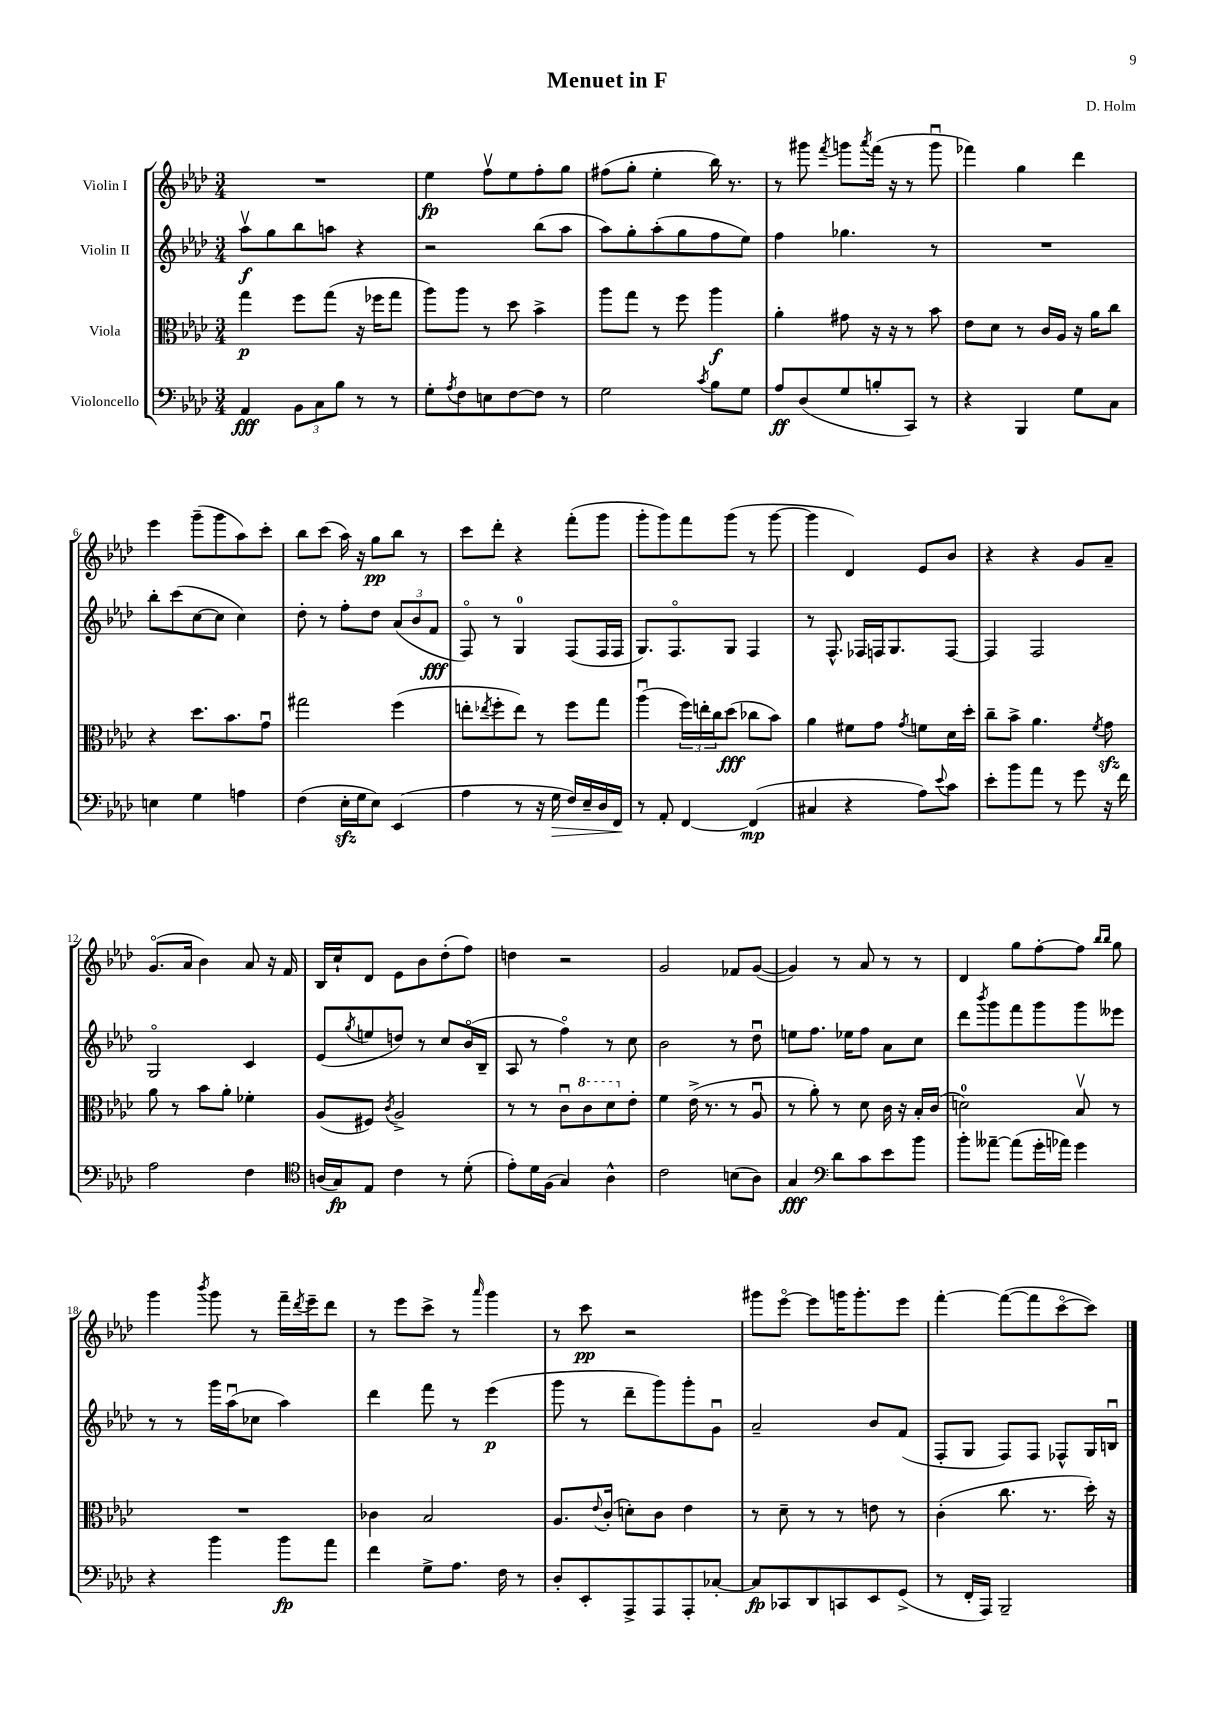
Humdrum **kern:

**kern	**dynam	**kern	**dynam	**kern	**dynam	**kern	**dynam
*part4	*part4	*part3	*part3	*part2	*part2	*part1	*part1
*staff4	*staff4	*staff3	*staff3	*staff2	*staff2	*staff1	*staff1
*I"Violoncello	*	*I"Viola	*	*I"Violin II	*	*I"Violin I	*
*clefF4	*	*clefC3	*	*clefG2	*	*clefG2	*
*k[b-e-a-d-]	*	*k[b-e-a-d-]	*	*k[b-e-a-d-]	*	*k[b-e-a-d-]	*
*M3/4	*	*M3/4	*	*M3/4	*	*M3/4	*
=1	=1	=1	=1	=1	=1	=1	=1
4AA-/	fff	4gg\	p	8aa-v\L	f	2.r	.
.	.	.	.	8gg\	.	.	.
12BB-\L	.	8ff\L	.	8bb-\	.	.	.
12C\	.	.	.	.	.	.	.
.	.	(8gg\J	.	8aan\J	.	.	.
12B-\J	.	.	.	.	.	.	.
8r	.	16r	.	4r	.	.	.
.	.	16ff-X\KL	.	.	.	.	.
8r	.	8gg\J	.	.	.	.	.
=2	=2	=2	=2	=2	=2	=2	=2
8G'\L	.	8aa-\L)	.	2r	.	4ee-\	fp
8qA-/	.	.	.	.	.	.	.
8F\	.	8aa-\J	.	.	.	.	.
8En\	.	8r	.	.	.	8ffv\L	.
[8F\	.	8dd-\	.	.	.	8ee-\	.
8F\J]	.	4b-^\	.	(8bb-\L	.	8ff'\	.
8r	.	.	.	8aa-\J	.	8gg\J	.
=3	=3	=3	=3	=3	=3	=3	=3
2G\	.	8aa-\L	.	8aa-\L)	.	(8ff#X\L	.
.	.	8gg\J	.	8gg'\	.	8gg'\J	.
.	.	8r	.	(8aa-'\	.	4ee-'\	.
.	.	8ff\	.	8gg\	.	.	.
8qc/	.	.	.	.	.	.	.
8B-\L	.	4aa-\	f	8ff\	.	16bb-\)	.
.	.	.	.	.	.	8.r	.
8G\J	.	.	.	8ee-\J)	.	.	.
=4	=4	=4	=4	=4	=4	=4	=4
8A-/L	ff	4a-'\	.	4ff\	.	8r	.
(8D-/	.	.	.	.	.	8ggg#X\	.
.	.	.	.	.	.	8qfff/	.
8G/	.	8g#X\	.	4.gg-X\	.	8gggn\L	.
.	.	.	.	.	.	8qaaa-/	.
8Bn'/	.	16r	.	.	.	(16fff\Jk	.
.	.	16r	.	.	.	16r	.
8CC/J)	.	8r	.	.	.	8r	.
8r	.	8b-\	.	8r	.	8gggu\	.
=5	=5	=5	=5	=5	=5	=5	=5
4r	.	8e-\L	.	2.r	.	4fff-X\)	.
.	.	8d-\J	.	.	.	.	.
4BBB-/	.	8r	.	.	.	4gg\	.
.	.	16c/LL	.	.	.	.	.
.	.	16A-/JJ	.	.	.	.	.
8G\L	.	16r	.	.	.	4ddd-\	.
.	.	16a-\KL	.	.	.	.	.
8C\J	.	8cc\J	.	.	.	.	.
!!LO:LB:g=z
=6	=6	=6	=6	=6	=6	=6	=6
4En\	.	4r	.	8bb-'\L	.	4eee-\	.
.	.	.	.	(8ccc\	.	.	.
4G\	.	8.dd-\L	.	[8cc\	.	(8ggg~\L	.
.	.	.	.	8cc\J]	.	8ggg\	.
.	.	8.b-\	.	.	.	.	.
4An\	.	.	.	4cc\)	.	8aa-\)	.
.	.	8gu\J	.	.	.	8ccc'\J	.
=7	=7	=7	=7	=7	=7	=7	=7
(4F\	.	2gg#X\	.	8dd-'\	.	8bb-\L	.
.	.	.	.	8r	.	(8ccc\J	.
16E-zz'\LL	.	.	.	8ff'\L	.	16aa-\)	.
16G\J	.	.	.	.	.	16r	.
8E-\J)	.	.	.	8dd-\J	.	8gg\L	pp
(4EE-/	.	(4ff\	.	(12a-/L	.	8bb-\J	.
.	.	.	.	12b-/	.	.	.
.	.	.	.	.	.	8r	.
.	.	.	.	12f/J	fff	.	.
=8	=8	=8	=8	=8	=8	=8	=8
4A-\	.	8een'\L	.	8F/)	.	8ccc\L	.
.	.	8qee-X/	.	.	.	.	.
.	.	8ff'\	.	8r	.	8ddd-'\J	.
8r	.	8ee-\J)	.	4G/	.	4r	.
16r	.	8r	.	.	.	.	.
!	!LO:HP:b	!	!	!	!	!	!
16G\	>	.	.	.	.	.	.
16F/LL)	.	8ff\L	.	(8F/L	.	(8fff'\L	.
16E-~/	.	.	.	.	.	.	.
16D-/	.	8gg\J	.	16F/L	.	8ggg\J	.
16FF/JJ	.	.	.	16F/JJ	.	.	.
.	]	.	.	.	.	.	.
=9	=9	=9	=9	=9	=9	=9	=9
8r	.	(4aa-u\	.	8.G/L)	.	8ggg'\L	.
8AA-'/	.	.	.	.	.	8ggg\)	.
.	.	.	.	8.F/	.	.	.
[4FF/	.	24ff\LL)	.	.	.	8fff\	.
.	.	24een'\	.	.	.	.	.
.	.	24cc\J	.	.	.	.	.
.	.	(8dd-\J	fff	8G/J	.	(8ggg\J	.
(4FF/]	mp	8cc-X\L	.	4F/	.	8r	.
.	.	8b-\J)	.	.	.	[8ggg\	.
=10	=10	=10	=10	=10	=10	=10	=10
4C#X/	.	4a-\	.	8r	.	4ggg\]	.
.	.	.	.	8.F^^/	.	.	.
4r	.	8f#X\L	.	.	.	4d-/)	.
.	.	.	.	16F-X/LL	.	.	.
.	.	8g\J	.	16Fn/J	.	.	.
.	.	.	.	8.G/	.	.	.
.	.	8qg/	.	.	.	.	.
8A-\L)	.	8fn\L	.	.	.	8e-/L	.
8qqe-/	.	.	.	.	.	.	.
8c\J	.	16d-\L	.	[8F/J	.	8b-/J	.
.	.	16dd-'\JJ	.	.	.	.	.
=11	=11	=11	=11	=11	=11	=11	=11
8e-'\L	.	8cc~\L	.	4F/]	.	4r	.
8b-\	.	8b-^\J	.	.	.	.	.
8a-\J	.	4.a-\	.	2F/	.	4r	.
8r	.	.	.	.	.	.	.
8g\	.	.	.	.	.	8g/L	.
.	.	8qf/	.	.	.	.	.
16r	.	8gzz\	.	.	.	8a-~/J	.
16f\	.	.	.	.	.	.	.
!!LO:LB:g=z
=12	=12	=12	=12	=12	=12	=12	=12
2A-\	.	8a-\	.	2G/	.	(8.g/L	.
.	.	8r	.	.	.	.	.
.	.	.	.	.	.	16a-/Jk	.
.	.	8b-\L	.	.	.	4b-\)	.
.	.	8a-'\J	.	.	.	.	.
4F\	.	4f-X'\	.	4c/	.	8a-/	.
.	.	.	.	.	.	16r	.
.	.	.	.	.	.	16f/	.
=13	=13	=13	=13	=13	=13	=13	=13
*clefC4	*	*	*	*	*	*	*
(16An/LL	.	(8A-/L	.	(8e-/L	.	16B-/LL	.
16G/J)	fp	.	.	.	.	16cc`/J	.
.	.	.	.	8qgg/	.	.	.
8E-/J	.	8F#X/J)	.	8een/	.	8d-/J	.
.	.	8qc/	.	.	.	.	.
4c\	.	2A-^/	.	8ddn/J)	.	8e-\L	.
.	.	.	.	8r	.	8b-\	.
8r	.	.	.	8cc/L	.	(8dd-'\	.
(8d-'\	.	.	.	(16b-/L	.	8ff\J)	.
.	.	.	.	16B-~/JJ	.	.	.
=14	=14	=14	=14	=14	=14	=14	=14
8e-'\L)	.	8r	.	8A-/	.	4ddn\	.
16d-\L	.	8r	.	8r	.	.	.
(16F\JJ	.	.	.	.	.	.	.
4G/)	.	8cu\L	.	4ff\)	.	2r	.
*	*	*8va	*	*	*	*	*
.	.	8cc\	.	.	.	.	.
4A-^^\	.	8dd-\	.	8r	.	.	.
*	*	*X8va	*	*	*	*	*
.	.	8e-'\J	.	8cc\	.	.	.
=15	=15	=15	=15	=15	=15	=15	=15
2c\	.	4f\	.	2b-\	.	2g/	.
.	.	(16e-^\	.	.	.	.	.
.	.	8.r	.	.	.	.	.
(8Bn\L	.	8r	.	8r	.	8f-X/L	.
8A-\J)	.	8A-u/	.	8dd-u\	.	([8g/J	.
=16	=16	=16	=16	=16	=16	=16	=16
4G/	fff	8r	.	8een\L	.	4g/])	.
.	.	8a-'\)	.	8.ff\J	.	.	.
*clefF4	*	*	*	*	*	*	*
8d-\L	.	8r	.	.	.	8r	.
.	.	.	.	16ee-X\KL	.	.	.
8c\	.	8d-\	.	8ff\J	.	8a-/	.
8e-\	.	16c\	.	8a-\L	.	8r	.
.	.	16r	.	.	.	.	.
8b-\J	.	16B-'/LL	.	8cc\J	.	8r	.
.	.	(16c/JJ	.	.	.	.	.
=17	=17	=17	=17	=17	=17	=17	=17
8b-'\L	.	2dn\)	.	8ddd-\L	.	4d-/	.
.	.	.	.	8qbbb-/	.	.	.
[8a--X~\J	.	.	.	8ggg\	.	.	.
(8a--\L]	.	.	.	8fff\	.	8gg\L	.
16g'\L	.	.	.	8ggg\	.	[8ff'\	.
16a-X\JJ)	.	.	.	.	.	.	.
4g\	.	8B-v/	.	8ggg\	.	8ff\J]	.
.	.	.	.	.	.	16qqbb-/LL	.
.	.	.	.	.	.	16qqbb-/JJ	.
.	.	8r	.	8eee--X\J	.	8gg\	.
!!LO:LB:g=z
=18	=18	=18	=18	=18	=18	=18	=18
4r	.	2.r	.	8r	.	4ggg\	.
.	.	.	.	8r	.	.	.
.	.	.	.	.	.	8qbbb-/	.
4b-\	.	.	.	16ggg\LL	.	8ggg\	.
.	.	.	.	(16aa-u\J	.	.	.
.	.	.	.	8cc-X\J	.	8r	.
8b-\L	fp	.	.	4aa-\)	.	16fff~\LL	.
.	.	.	.	.	.	8qddd-/	.
.	.	.	.	.	.	16eee-~\J	.
8a-\J	.	.	.	.	.	8ddd-\J	.
=19	=19	=19	=19	=19	=19	=19	=19
4f\	.	4c-X\	.	4ddd-\	.	8r	.
.	.	.	.	.	.	8eee-\L	.
8G^\L	.	2B-/	.	8fff\	.	8ccc^\J	.
8.A-\J	.	.	.	8r	.	8r	.
.	.	.	.	.	.	16qqaaa-/	.
.	.	.	.	(4eee-\	p	4ggg\	.
16F\	.	.	.	.	.	.	.
8r	.	.	.	.	.	.	.
=20	=20	=20	=20	=20	=20	=20	=20
8D-'/L	.	8.A-/L	.	8ggg\	.	8r	.
8EE-'/	.	.	.	8r	.	8ccc\	pp
.	.	8qqe-/	.	.	.	.	.
.	.	(16c'/Jk	.	.	.	.	.
8AAA-^/	.	8dn'\L)	.	8ddd-~\L	.	2r	.
8AAA-/	.	8c\J	.	8ggg\)	.	.	.
8AAA-'/	.	4e-\	.	8ggg'\	.	.	.
[8C-X'/J	.	.	.	8gu\J	.	.	.
=21	=21	=21	=21	=21	=21	=21	=21
8C-/L]	fp	8r	.	2a-~/	.	8ggg#X\L	.
8CC-X/	.	8d-~\	.	.	.	[8eee-\J	.
8DD-/	.	8r	.	.	.	8eee-\L]	.
8CCn/	.	8r	.	.	.	16gggn\K	.
.	.	.	.	.	.	8.ggg'\	.
8EE-/	.	8en\	.	8b-/L	.	.	.
(8GG^/J	.	8r	.	(8f/J	.	8eee-\J	.
=22	=22	=22	=22	=22	=22	=22	=22
8r	.	(4c'\	.	8F'/L	.	[4fff'\	.
16FF'/LL	.	.	.	8G/J	.	.	.
16AAA-/JJ)	.	.	.	.	.	.	.
2BBB-~/	.	8.cc\	.	8F/L)	.	(8fff\L_	.
.	.	.	.	8F/J	.	8fff\]	.
.	.	8.r	.	.	.	.	.
.	.	.	.	8F-X^^/L	.	[8ccc\	.
.	.	16dd-'\)	.	16G/L	.	8ccc\J])	.
.	.	16r	.	16Bnu/JJ	.	.	.
==	==	==	==	==	==	==	==
*-	*-	*-	*-	*-	*-	*-	*-
